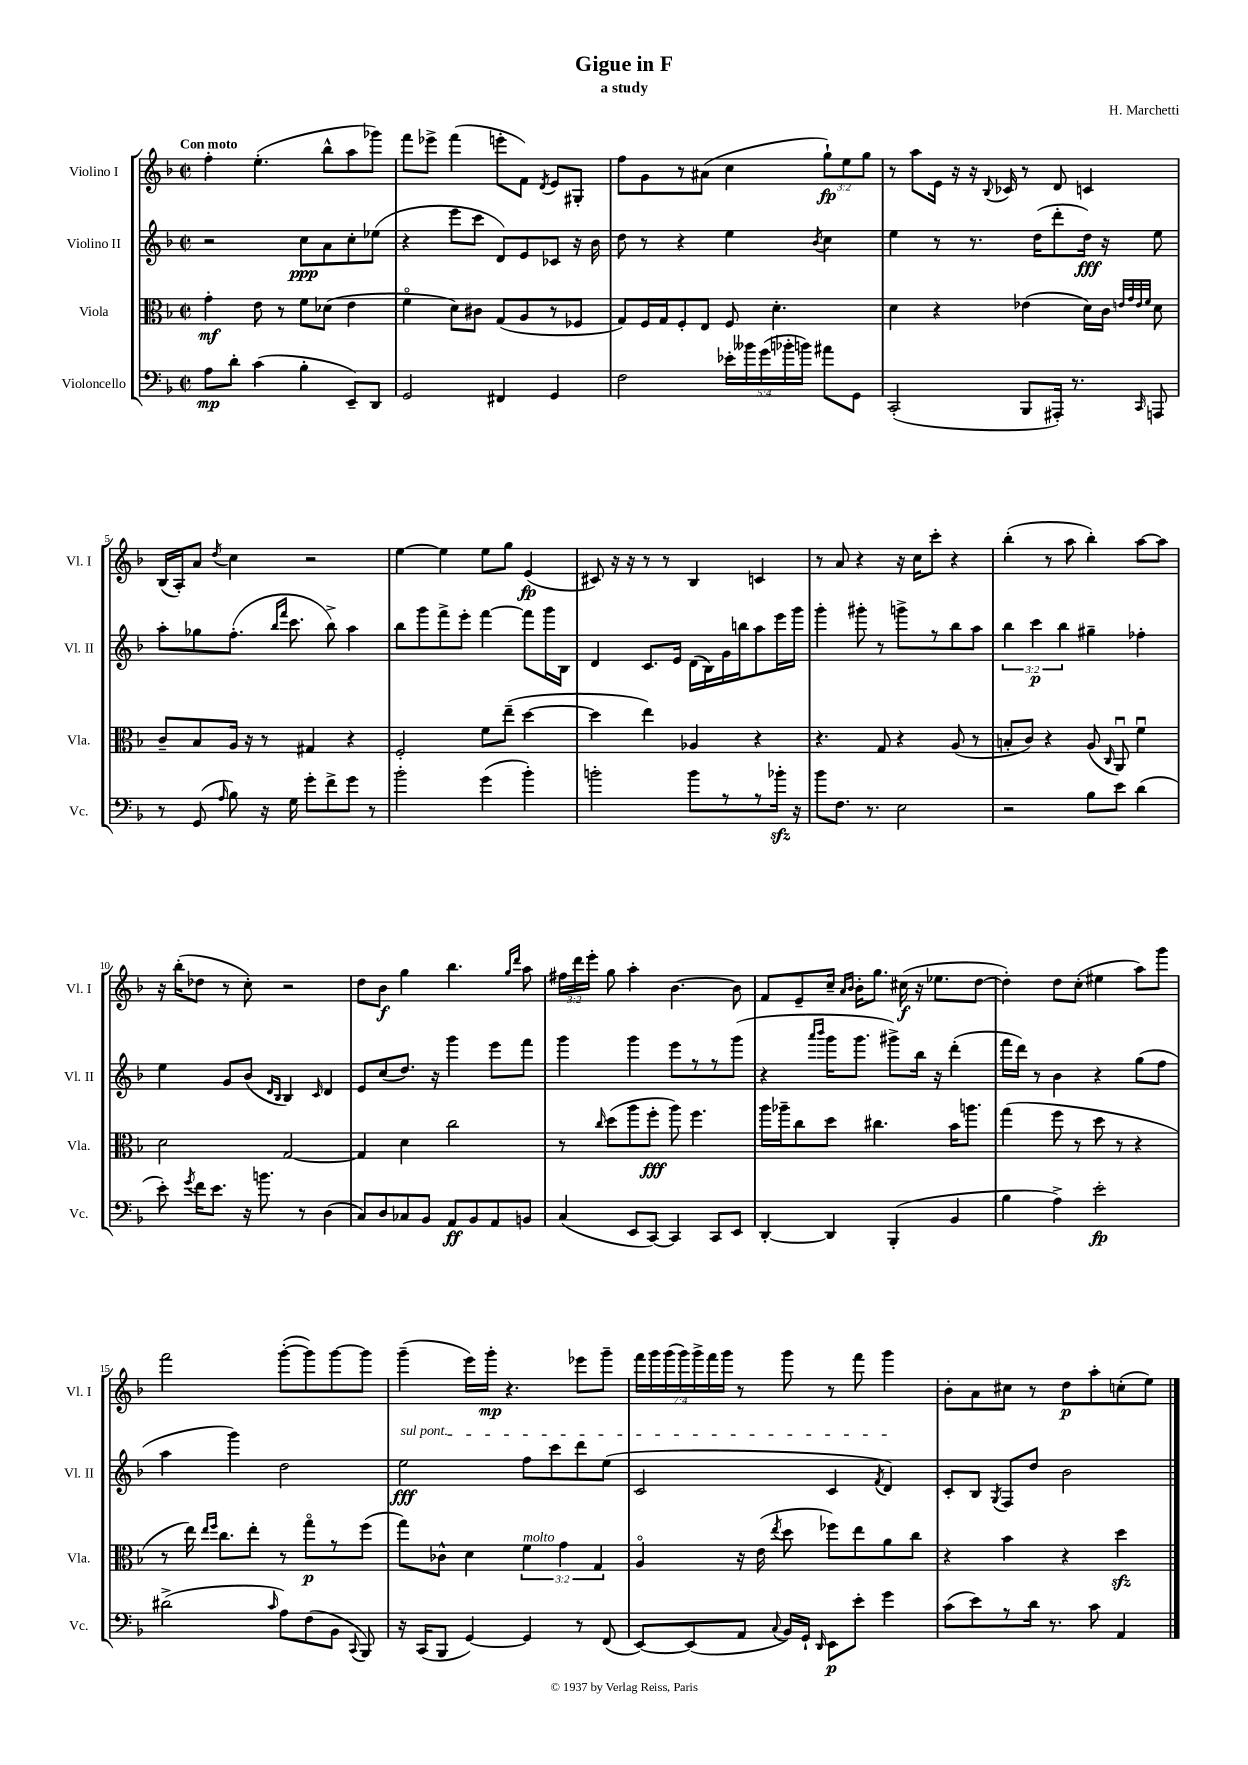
\header { title = "Gigue in F" composer = "H. Marchetti" subtitle = "a study" }
<<
\new StaffGroup <<
\new Staff = "s0" \with { instrumentName = "Violino I" shortInstrumentName = "Vl. I" } {
    \clef treble \key f \major \defaultTimeSignature \time 2/2 \override Staff.TupletNumber.text = #tuplet-number::calc-fraction-text \tempo "Con moto"
    \autoBeamOff f''4-. e''4.-.( bes''8[-^ a''8 ges'''8]) |
    f'''8[ ees'''8]-> f'''4( e'''8[-. f'8]) \acciaccatura { d'8 } e'8[ gis8]-. |
    f''8[ g'8 r8 ais'8]( c''4 \tuplet 3/2 { g''8[-!\fp) e''8 g''8] } |
    r8 a''8[ e'16] r16 r16 \appoggiatura { bes8 } ces'16 r8 d'8 c'4 |
    bes16[( a16-.) a'8] \acciaccatura { d''8 } c''4 r2 |
    e''4~ e''4 e''8[ g''8] e'4\fp( |
    cis'8) r16 r16 r8 r8 bes4 c'4 |
    r8 a'8 r4 r16 c''16[ c'''8]-. r4 |
    bes''4-.( r8 a''8 bes''4-.) a''8[~ a''8] |
    r16 bes''16[-.( des''8] r8 c''8-.) r2 |
    d''8[ bes'8]\f g''4 bes''4. \grace { g''16[ d'''16] } a''8 |
    \tuplet 3/2 { fis''16[ d'''16 e'''16]-. } g''8 a''4-. bes'4.~ bes'8 |
    f'8[ e'8-- c''16]-- \grace { a'16[ bes'16] } bes'16[-. g''8.] cis''16\f( r16 ees''8.[ d''8]~ |
    d''4-.) d''8[ c''8]-.( eis''4 a''8[) g'''8] |
    f'''2 g'''8[~-.( g'''8) g'''8~ g'''8] |
    g'''4--( e'''16[) g'''16]-.\mp r4. ees'''8[ g'''8]-- |
    \tuplet 7/4 { f'''16[ g'''16 g'''16( g'''16) g'''16-> f'''16 g'''16] } r8 g'''8 r8 f'''8 g'''4 |
    bes'8[-. a'8 cis''8] r8 d''8[\p a''8-. c''8-.( e''8]) \bar "|." |
}
\new Staff = "s1" \with { instrumentName = "Violino II" shortInstrumentName = "Vl. II" } {
    \clef treble \key f \major \defaultTimeSignature \time 2/2 \override Staff.TupletNumber.text = #tuplet-number::calc-fraction-text
    \autoBeamOff r2 c''8[\ppp a'8 c''8-. ees''8]( |
    r4 e'''8[ c'''8] d'8[) e'8 ces'8] r16 bes'16 |
    d''8 r8 r4 e''4 \acciaccatura { bes'8 } c''4 |
    e''4 r8 r8. d''16[( d'''8-. d''16]\fff) r16 e''8 |
    a''8[-. ges''8 f''8.]-.( \grace { bes''16[ f'''16] } c'''8. bes''8->) a''4 |
    bes''8[ g'''8 f'''8-> e'''8]-. f'''4~ f'''8[ g'''16 bes16] |
    d'4 c'8.[ e'16] d'16[( bes16) g'16 b''16 a''8 e'''16 g'''16] |
    g'''4-. gis'''8-. r8 g'''8[-> r8 bes''8 a''8] |
    \tuplet 3/2 { bes''4 c'''4\p bes''4 } gis''4-- fes''4-. |
    e''4 g'8[ bes'8]( \grace { d'16[ bes16] } bes4) \grace { c'16 } d'4 |
    e'8[ c''8( d''8.]) r16 g'''4 e'''8[ f'''8] |
    g'''4 g'''4 e'''8[ r8 r8 g'''8]( |
    r4 \grace { a'''16[ bes'''16] } g'''16[ g'''8.] gis'''8[->) bes''16] r16 d'''4-.( |
    f'''16[ d'''16]) r8 bes'4 r4 g''8[( f''8] |
    a''4 g'''4) d''2 |
    \once \override TextSpanner.bound-details.left.text = \markup { \italic "sul pont." } e''2\fff\startTextSpan f''8[ c'''8 d'''8 e''8]( |
    c'2 c'4 \acciaccatura { f'8 } d'4\stopTextSpan) |
    c'8[-. bes8] \acciaccatura { g8 } f8[ d''8] bes'2 \bar "|." |
}
\new Staff = "s2" \with { instrumentName = "Viola" shortInstrumentName = "Vla." } {
    \clef alto \key f \major \defaultTimeSignature \time 2/2 \override Staff.TupletNumber.text = #tuplet-number::calc-fraction-text
    \autoBeamOff g'4-.\mf e'8 r8 f'8[ des'8]( e'4 |
    f'4\flageolet d'8[) cis'8] g8[( a8 r8 fes8] |
    g8[) f16 g16 f8-. e8] f8 d'4.-. |
    d'4 r4 ees'4( d'16[) c'16] \grace { e'32[ g'32 e'32 f'32] } d'8 |
    c'8[-- bes8 a16] r16 r8 gis4 r4 |
    f2-. f'8[ e''8]--( d''4~ |
    d''4 e''4) aes4 r4 |
    r4. g8 r4 a8( r8 |
    b8[-. c'8]) r4 a8( \grace { c16 } a,8\downbow) f'4\downbow |
    d'2 g2~ |
    g4 d'4 c''2 |
    r8 \grace { c''16 } d''8[( a''8 f''8]-.\fff a''8) f''4. |
    a''16[ aes''16-- c''8 d''8] cis''4. bes'16[ a''8.] |
    g''4( f''8 r8 d''8 r8 r4 |
    r8 e''16) \grace { e''16[ f''16] } c''8.[ e''8]-. r8 g''8[\flageolet\p r8 f''8]( |
    g''8[) ces'8]-^ d'4 \tuplet 3/2 { f'4^\markup { \italic "molto" } g'4 g4 } |
    a4\flageolet r16 e'16( \acciaccatura { e''8 } d''8 fes''8[) e''8 a'8 c''8] |
    r4 bes'4 r4 d''4\sfz \bar "|." |
}
\new Staff = "s3" \with { instrumentName = "Violoncello" shortInstrumentName = "Vc." } {
    \clef bass \key f \major \defaultTimeSignature \time 2/2 \override Staff.TupletNumber.text = #tuplet-number::calc-fraction-text
    \autoBeamOff a8[\mp d'8]-. c'4( bes4-. e,8[--) d,8] |
    g,2 fis,4 g,4 |
    f2 \tuplet 5/4 { ees'16[-. beses'16 g'16( bes'16-. b'16]) } ais'8[ g,8] |
    c,2-.( bes,,8[ ais,,16]-.) r8. \grace { c,16 } a,,8 |
    r8 g,8( \grace { a16 } bes8) r16 g16 g'8[-. f'8-> g'8] r8 |
    bes'2-. g'4( bes'4-.) |
    b'2-. b'8[ r8 r8 bes'16]-.\sfz r16 |
    bes'8[ f8.] r8. e2 |
    r2 bes8[ e'8] d'4( |
    e'8-.) \acciaccatura { g'8 } f'16[ e'8.] r16 b'8. r8 d4( |
    c8[) d8 ces8 bes,8] a,8[\ff bes,8 a,8 b,8] |
    c4( e,8[ c,8]~) c,4 c,8[ e,8] |
    d,4~-. d,4 bes,,4-.( bes,4 |
    bes4 a4->) e'2-.\fp |
    dis'2->( \grace { c'16 } a8[) f8( bes,8] \appoggiatura { c,8 } bes,,8) |
    r16 c,16[( bes,,8] g,4~) g,4 r8 f,8( |
    e,8[~) e,8( a,8] \appoggiatura { c8 } bes,16[) g,16]-! \grace { d,16 } e,8[\p e'8]-. g'4 |
    c'8[( e'8) r8 d'16] r8. c'8 a,4 \bar "|." |
}
>>
>>
